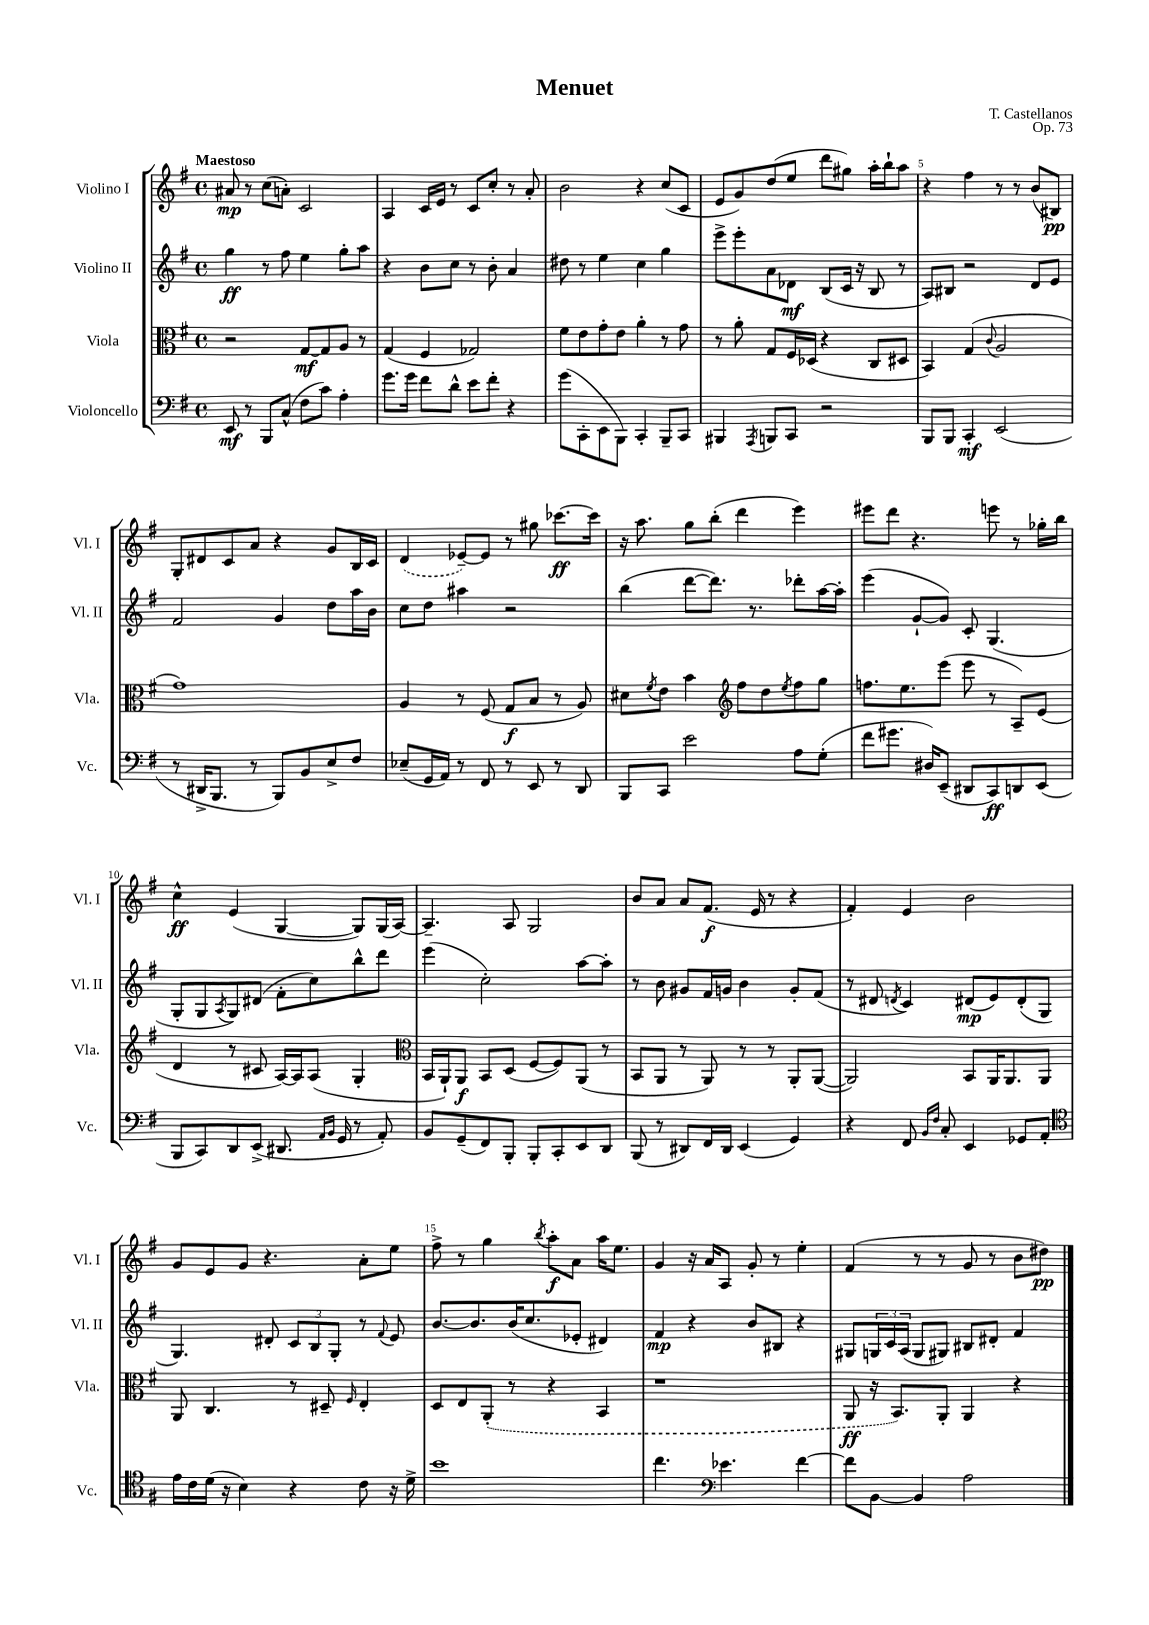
\header { title = "Menuet" composer = "T. Castellanos" opus = "Op. 73" }
<<
\new StaffGroup <<
\new Staff = "s0" \with { instrumentName = "Violino I" shortInstrumentName = "Vl. I" } {
    \clef treble \key g \major \defaultTimeSignature \time 4/4 \tempo "Maestoso"
    ais'8\mp r8 c''8( a'8-.) c'2 |
    a4 c'16 e'16 r8 c'8 c''8-. r8 a'8-. |
    b'2 r4 c''8( c'8 |
    e'8 g'8) d''8( e''8 d'''8 gis''8) a''16-. b''16-! a''8 |
    r4 fis''4 r8 r8 b'8( bis8\pp) |
    g8-. dis'8 c'8 a'8 r4 g'8 b16 c'16 |
    \once \slurDashed d'4( ees'8~--) ees'8 r8 gis''8 ces'''8.~\ff ces'''16 |
    r16 a''8. g''8 b''8-.( d'''4 e'''4) |
    eis'''8 d'''8 r4. e'''8 r8 ges''16-. b''16 |
    c''4-^\ff e'4( g4~ g8) g16( a16~) |
    a4.-- a8 g2 |
    b'8 a'8 a'8 fis'8.\f( e'16 r8 r4 |
    fis'4-.) e'4 b'2 |
    g'8 e'8 g'8 r4. a'8-. e''8 |
    fis''8-> r8 g''4 \acciaccatura { b''8 } a''8-.\f a'8 a''16 e''8. |
    g'4 r16 a'16 a8 g'8-. r8 e''4-. |
    fis'4( r8 r8 g'8 r8 b'8 dis''8\pp) \bar "|." |
}
\new Staff = "s1" \with { instrumentName = "Violino II" shortInstrumentName = "Vl. II" } {
    \clef treble \key g \major \defaultTimeSignature \time 4/4
    g''4\ff r8 fis''8 e''4 g''8-. a''8 |
    r4 b'8 c''8 r8 b'8-. a'4 |
    dis''8 r8 e''4 c''4 g''4 |
    e'''8-> e'''8-. a'8 des'8\mf b8( c'16 r16 b8 r8 |
    a8) bis8 r2 d'8 e'8 |
    fis'2 g'4 d''8 a''16 b'16 |
    c''8 d''8 ais''4 r2 |
    b''4( d'''8~ d'''8.) r8. des'''8-. a''16~ a''16-. |
    e'''4( g'8~-! g'8) c'8-. g4.( |
    g8-. g8 \acciaccatura { a8 } g8) dis'8( fis'8-. c''8) b''8-^ d'''8 |
    e'''4( c''2-.) a''8~ a''8-. |
    r8 b'8 gis'8 fis'16 g'16 b'4 g'8-. fis'8( |
    r8 dis'8 \acciaccatura { d'8 } c'4) dis'8\mp( e'8) dis'8-.( g8 |
    g4.) dis'8-. \tuplet 3/2 { c'8 b8 g8-. } r8 \appoggiatura { fis'8 } e'8 |
    b'8.~ b'8. b'16( c''8. ees'8-. dis'4) |
    fis'4\mp r4 b'8 bis8 r4 |
    gis8 \tuplet 3/2 { g16 c'16 a16( } g8 gis8) bis8 dis'8-. fis'4 \bar "|." |
}
\new Staff = "s2" \with { instrumentName = "Viola" shortInstrumentName = "Vla." } {
    \clef alto \key g \major \defaultTimeSignature \time 4/4
    r2 g8~\mf g8 a8 r8 |
    g4( fis4 ges2) |
    fis'8 e'8 g'8-. e'8 a'4-. r8 g'8 |
    r8 a'8-. g8 fis16 des16( r4 c8 dis8 |
    b,4) g4( \appoggiatura { c'8 } a2 |
    g'1) |
    a4 r8 fis8( g8\f b8 r8 a8) |
    dis'8 \acciaccatura { fis'8 } e'8 b'4 \clef treble fis''8 d''8 \acciaccatura { e''8 } fis''8 g''8 |
    f''8. e''8. e'''8( e'''8 r8 a8--) e'8( |
    d'4 r8 cis'8 a16~) a16 a8( g4-. |
    \clef alto b,16 a,16-!) a,8\f b,8 d8( fis8~ fis8) a,8( r8 |
    b,8 a,8 r8 a,8) r8 r8 a,8-. a,8~( |
    a,2) b,8 a,16 a,8. a,8 |
    a,8 c4. r8 dis8-- \grace { fis16 } e4-. |
    d8 e8 \once \slurDashed a,8-.( r8 r4 b,4 |
    r1 |
    a,8\ff r16 b,8.) a,8-. a,4 r4 \bar "|." |
}
\new Staff = "s3" \with { instrumentName = "Violoncello" shortInstrumentName = "Vc." } {
    \clef bass \key g \major \defaultTimeSignature \time 4/4
    e,8\mf r8 b,,8 c8-^( fis8 c'8) a4-. |
    g'8. g'16 fis'8 d'8-^ e'8 fis'8-. r4 |
    g'8( c,8-. e,8 b,,8) c,4-. b,,8-- c,8 |
    bis,,4 \acciaccatura { a,,8 } b,,8 c,8 r2 |
    b,,8 b,,8 c,4-.\mf e,2( |
    r8 dis,16-> b,,8. r8 b,,8) b,8 e8-> fis8 |
    ees8--( g,16 a,16) r8 fis,8 r8 e,8 r8 d,8 |
    b,,8 c,8 e'2 a8 g8-.( |
    fis'8 gis'8. dis16) e,8--( dis,8 c,8\ff) d,8 e,8( |
    b,,8 c,8) d,8 e,8->( dis,8. \grace { a,16 b,16 } g,16 r8 a,8-.) |
    b,8 g,8--( fis,8) b,,8-. b,,8-. c,8-. e,8 d,8 |
    b,,8( r8 dis,8) fis,16 dis,16 e,4( g,4) |
    r4 fis,8 \grace { b,16 fis16 } c8-. e,4 ges,8 a,8-. |
    \clef tenor e'16 c'16 d'16( r16 b4) r4 c'8 r16 d'16-> |
    b'1 |
    c''4. \clef bass ees'4. fis'4~ |
    fis'8 b,8~ b,4 a2 \bar "|." |
}
>>
>>
\layout { \context { \Score \override BarNumber.break-visibility = ##(#f #t #t) barNumberVisibility = #(every-nth-bar-number-visible 5) } }
